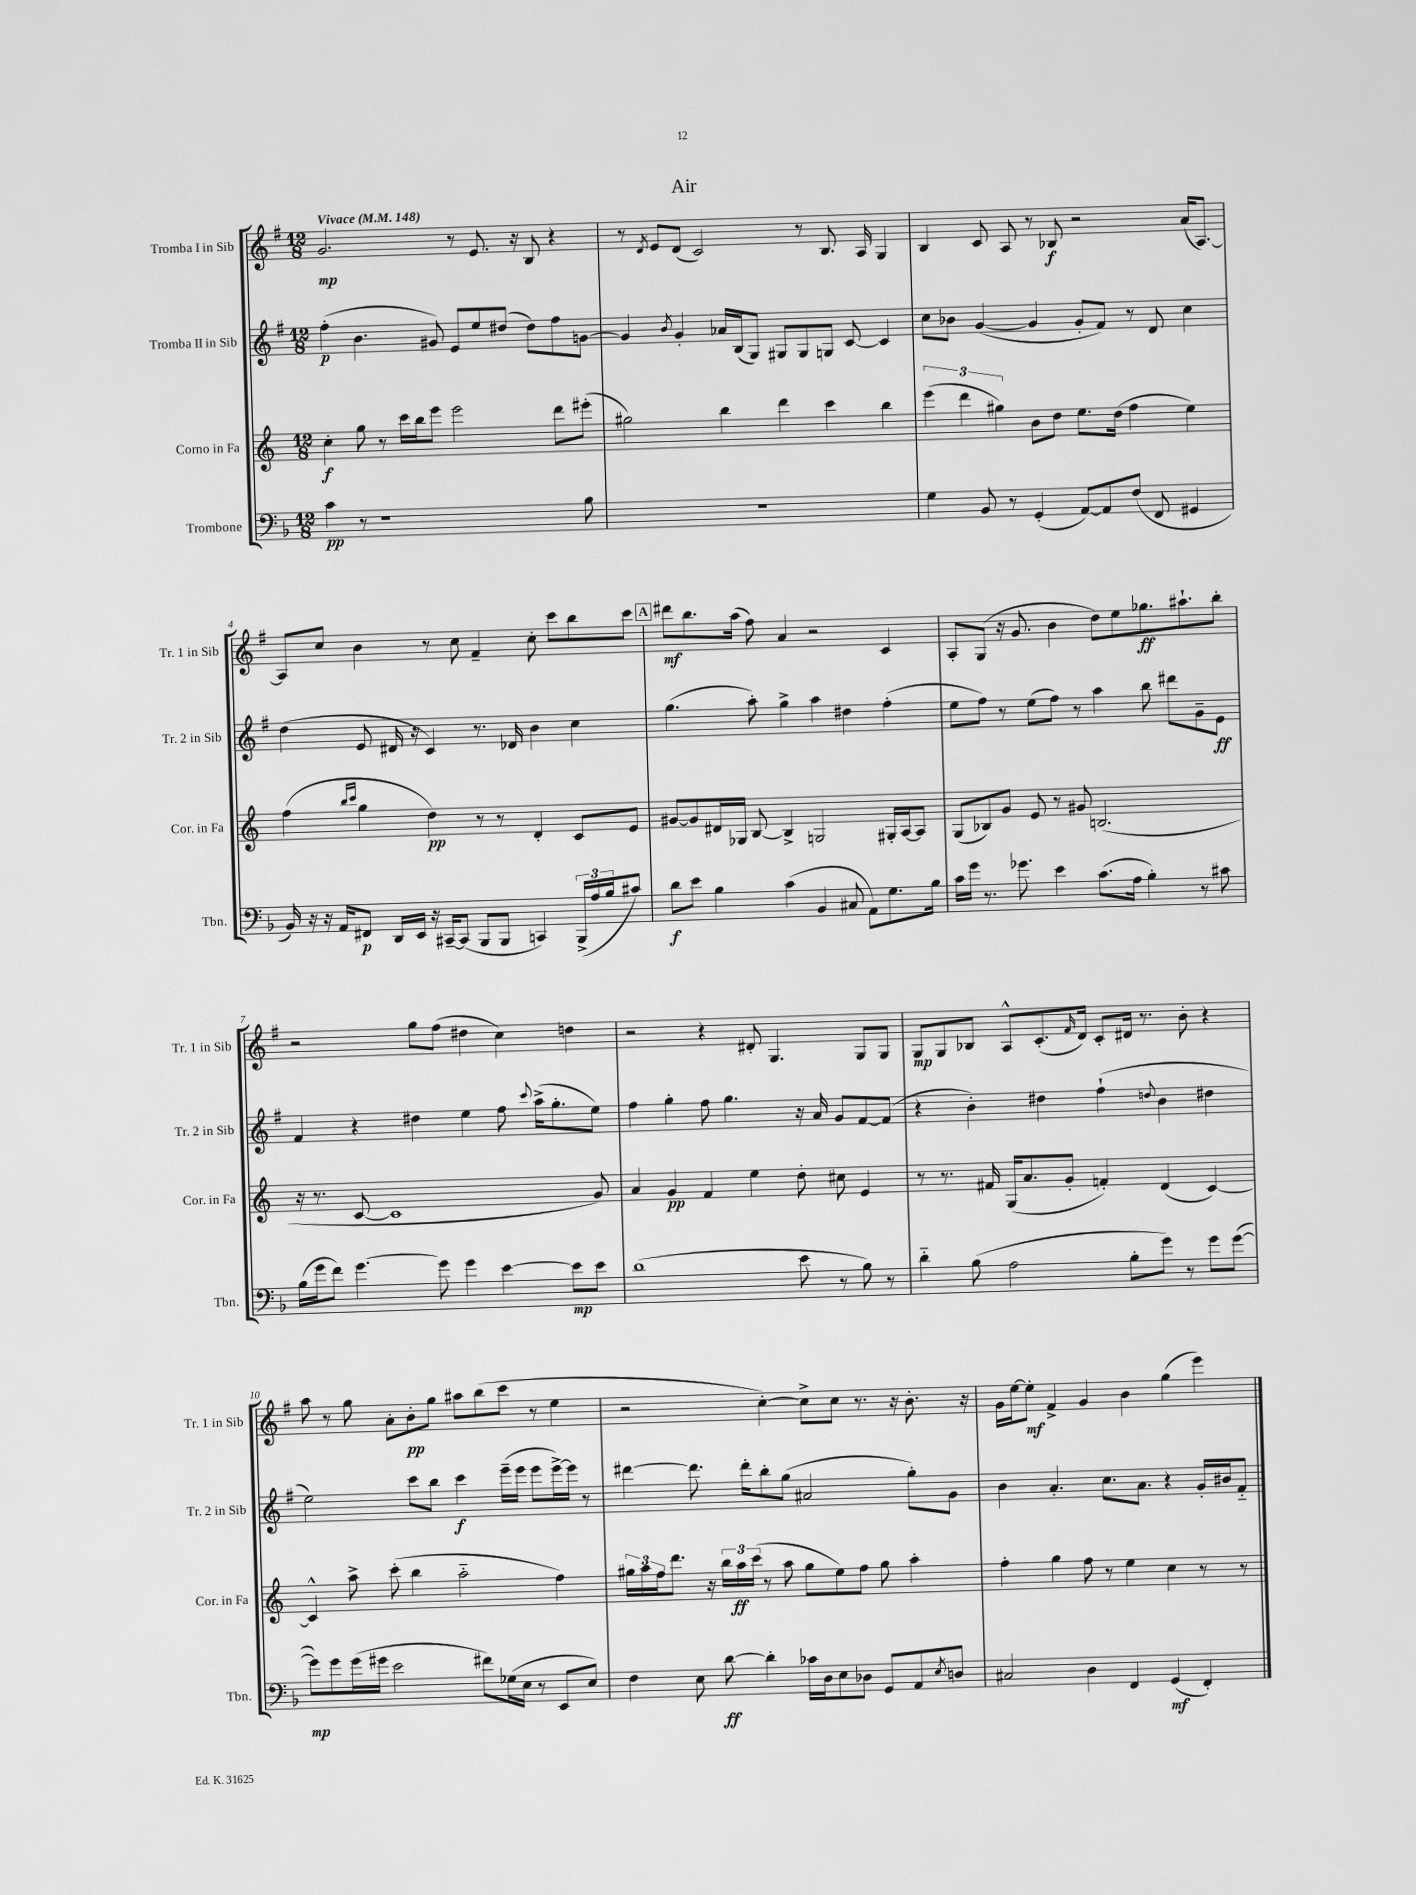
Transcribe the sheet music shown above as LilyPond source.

\header { title = "Air" }
<<
\new StaffGroup <<
\new Staff = "s0" \with { instrumentName = "Tromba I in Sib" shortInstrumentName = "Tr. 1 in Sib" } {
    \clef treble \key g \major \numericTimeSignature \time 12/8 \tempo "Vivace" 4 = 148
    g'2.\mp r8 e'8. r16 b8 r4 |
    r8 \acciaccatura { d'8 } e'8 d'8( c'2) r8 b8. a16 g4 |
    b4 c'8 a8 r8 bes8\f r2 a'16( a8.~) |
    a8 c''8 b'4 r8 c''8 fis'4-- c''8-. c'''8 b''8 c'''8 |
    \mark \markup { \box "A" } dis'''8\mf b''8. a''16( fis''8) a'4 r2 c'4 |
    a8-. g8( r16 g'8. b'4 d''8) e''8 ges''8.\ff ais''8.-! b''8-. |
    r2 g''8 fis''8( dis''4 c''4) d''4 |
    r2 r4 dis'8-. g4. g8 g8 |
    g8\mp g8 bes8 a8-^ c'8.-.( \grace { fis'16 } d'16) c'8-. dis'16 r8. b'8-. r4 |
    a''8 r8 g''8 a'8-. b'8-.\pp g''8 ais''8 b''8( c'''8 r8 e''4 |
    r2 c''4~-.) c''8-> c''8 r8. r16 b'8.-. r16 |
    g'16 e''16~ e''8-.\mf fis'4-> g'4 b'4 g''4( e'''4) \bar "|." |
}
\new Staff = "s1" \with { instrumentName = "Tromba II in Sib" shortInstrumentName = "Tr. 2 in Sib" } {
    \clef treble \key g \major \numericTimeSignature \time 12/8
    fis''4-.\p( b'4. gis'8) e'8 e''8 dis''8( dis''8) fis''8 g'8~ |
    g'4 \acciaccatura { b'8 } g'4-. aes'16 b16( g8) gis8 gis8 g8 c'8~ c'4 |
    c''8 bes'8 g'4~( g'4 g'8-. fis'8) r8 d'8 c''4 |
    d''4( e'8 dis'16 r16 c'4) r8. des'16 b'4 c''4 |
    \mark \markup { \box "A" } g''4.( a''8-.) g''4-> a''4 dis''4 fis''4-.( |
    e''8 fis''8) r8 e''8( fis''8) r8 a''4 b''8 dis'''8 g'8-- e'8\ff |
    fis'4 r4 dis''4 e''4 fis''8 \appoggiatura { c'''8 } a''16->( g''8.-. e''8) |
    fis''4 g''4-. fis''8 g''4. r16 a'16 g'8 fis'8~ fis'8( |
    r4 b'4-.) dis''4 fis''4-!( \appoggiatura { d''8 } b'4 dis''4 |
    e''2) c'''8 b''8 c'''4\f e'''16--( e'''16 e'''8 e'''16~->) e'''16 r8 |
    dis'''4~ dis'''8. dis'''16-. b''8-. g''8( ais'2 g''8-.) g'8 |
    b'4 a'4.-. c''8. a'8. r4 g'16-. bis'16 fis'8-_ \bar "|." |
}
\new Staff = "s2" \with { instrumentName = "Corno in Fa" shortInstrumentName = "Cor. in Fa" } {
    \clef treble \key c \major \numericTimeSignature \time 12/8
    c''4-.\f g''8 r8 c'''16 b''16 e'''8 e'''2 d'''8 eis'''8-.( |
    gis''2) b''4 d'''4 c'''4 b''4 |
    \tuplet 3/2 { e'''4( d'''4 gis''4) } b'8 d''8 e''8. d''16( f''4 e''4) |
    f''4( \grace { b''16 c'''16 } g''4 d''4\pp) r8 r8 d'4-. c'8 e'8 |
    \mark \markup { \box "A" } gis'8~ gis'8 dis'16 ges16 b8~ b4-> g2 gis16-. a16~ a8 |
    g8( bes8) g'8 e'8 r8 gis'8 b2.( |
    r16 r8. c'8~ c'1 g'8) |
    a'4 g'4\pp f'4 e''4 d''8-. cis''8 e'4 |
    r8 r8. fis'16 g16( a'8. g'8-. f'4-.) d'4( c'4~) |
    c'4-^ a''8-> c'''8-.( b''4 a''2-_ f''4) |
    \tuplet 3/2 { gis''16 a''16 f''16 } d'''8. r16 \tuplet 3/2 { b''16 a''16\ff c'''16( } r8 a''8 gis''8 e''8) f''8 gis''8 a''4-. |
    f''4-. g''4 f''8 r8 e''4 c''4 r8 r8 \bar "|." |
}
\new Staff = "s3" \with { instrumentName = "Trombone" shortInstrumentName = "Tbn." } {
    \clef bass \key f \major \numericTimeSignature \time 12/8
    c'4\pp r8 r1 bes8 |
    R1. |
    g4 bes,8 r8 g,4-.( a,8~) a,8 f8( f,8 gis,4 |
    bes,16) r16 r16 a,16 fis,8\p d,16 e,16 r16 cis,16~-- cis,8( bes,,8 bes,,8 c,4) \tuplet 3/2 { bes,,16->( a16 bes16 } cis'8) |
    \mark \markup { \box "A" } d'8\f e'8 bes4 c'4( bes,4 cis8 a,8) g8. bes16 |
    c'16 g'16 r8. ges'8. e'4 c'8.( a16 bes4-.) r8 cis'8 |
    bes16( g'16 f'8) g'4.~ g'8 g'4 e'4~ e'8\mp e'8 |
    d'1( e'8 r8 bes8) r8 |
    d'4-_ bes8( a2 bes8-. g'8) r8 g'8 g'8~( |
    g'8\mp) g'8 g'16( gis'16 e'2 fis'8) ges16( e16 r8 e,8 e8) |
    f4 e8 d'8~\ff d'4-. ces'16 d16 e8 des8 g,8 a,8 \acciaccatura { e8 } d8 |
    cis2 d4 f,4 g,4\mf( f,4-.) \bar "|." |
}
>>
>>
